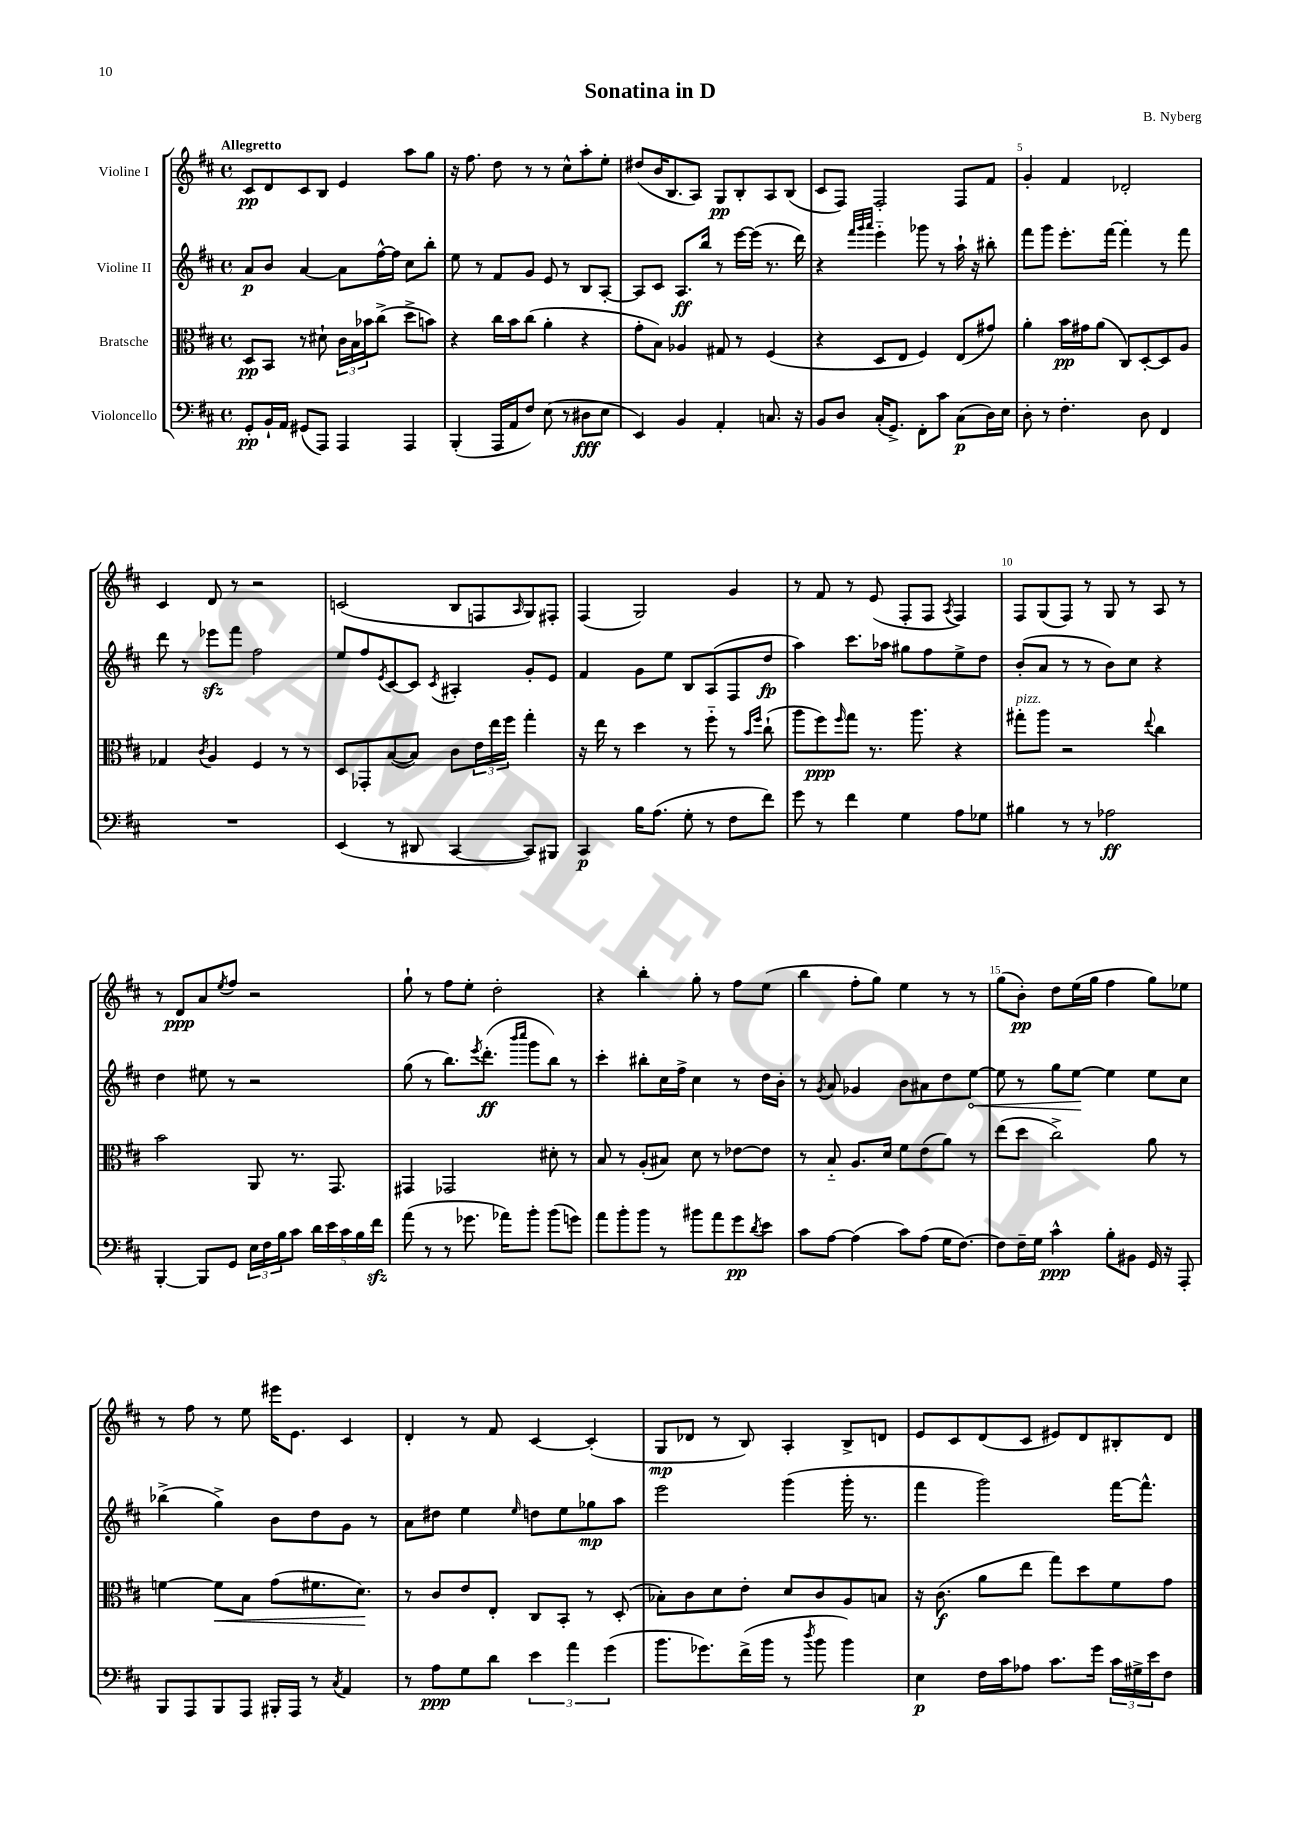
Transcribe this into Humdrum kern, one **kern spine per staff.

**kern	**kern	**kern	**kern
*staff4	*staff3	*staff2	*staff1
*clefF4	*clefC3	*clefG2	*clefG2
*k[f#c#]	*k[f#c#]	*k[f#c#]	*k[f#c#]
*M4/4	*M4/4	*M4/4	*M4/4
*met(c)	*met(c)	*met(c)	*met(c)
8GG'/L	8D/L	8a/L	8c#/L
16BB`/L	8BB/J	8b/J	8d/
16AA/JJ	.	.	.
(8GG#/L	8r	[4a/	8c#/
8AAA/J)	8d#`\	.	8B/J
4AAA/	24c#\LL	8a\]L	4e/
.	24B\	.	.
.	24b-\J	.	.
.	(8cc#^\J	[16ff#^^\L	.
.	.	16ff#\]JJ	.
4AAA/	8dd^\L	8cc#\L	8aa\L
.	8b\J)	8bb'\J	8gg\J
=	=	=	=
(4BBB'/	4r	8ee\	16r
.	.	.	8.ff#\
.	.	8r	.
16AAA/LL	16cc#\LL	8f#/L	8dd\
16AA/J	16b\J	.	.
8F#/J)	(8cc#\J	8g/J	8r
(8E\	4a'\	8e/	8r
8r	.	8r	8cc#^^\L
8D#\L	4r	8B/L	8aa'\
8E\J	.	[8A'/J	8ee'\J
=	=	=	=
4EE/)	8g'\L	8A/]L	(8dd#/L
.	8B\J)	8c#/J	16b/K
.	.	.	8.B/
4BB/	4A-/	8.A/L	.
.	.	.	8A/J)
.	.	16bb/Jk	.
4AA'/	8G#/	8r	8G/L
.	8r	[16eee\LL	8B'/
.	.	(16eee\]JJ	.
8.C/	(4F#/	8.r	8A/
.	.	.	(8B/J
16r	.	16ddd\)	.
=	=	=	=
8BB/L	4r	4r	8c#/L
8D/J	.	.	8F#/J)
.	.	32qqfff#/LLL	.
.	.	32qqggg/	.
.	.	32qqaaa/JJJ	.
(16C#'/LK	8D/L	4eee'~\	2F#'/
8.GG^/J)	.	.	.
.	8E/J	.	.
8FF#'\L	4F#/)	8ggg-\	.
8c#\J	.	8r	.
(8C#\L	(8E/L	16aa`\	8F#/L
.	.	16r	.
16D\L)	8g#/J)	8bb#'\	8f#/J
16E\JJ	.	.	.
=	=	=	=
8D'\	4a'\	8fff#\L	4g'/
8r	.	8ggg\J	.
4.F#'\	16b\LL	8.eee'\L	4f#/
.	16g#\J	.	.
.	(8a\J	.	.
.	.	[16fff#\Jk	.
.	8C#/L)	4fff#'\]	2d-'/
8D\	[8D'/	.	.
4FF#/	8D/]	8r	.
.	8A/J	8fff#\	.
=	=	=	=
1r	4G-/	8ddd\	4c#/
.	.	8r	.
.	8qc#/	.	.
.	4A/	8eee-\L	8d/
.	.	8fff#\J	8r
.	4F#/	2ff#\	2r
.	8r	.	.
.	8r	.	.
=	=	=	=
(4EE/	8D/L	8ee/L	(2c/
.	8GG-'/	8ff#/	.
.	.	8qe/	.
8r	([8B/	[8c#/	.
8DD#/	8B/]J)	8c#/]J	.
.	.	8qc#/	.
[4CC#/	8c#\L	4A#'/	8B/L
.	24e\L	.	8F/
.	24ee\	.	.
.	24ff#\JJ	.	.
.	.	.	16qqA/
8CC#/]L)	4gg'\	8g'/L	8G/)
8BBB#/J	.	8e/J	8F#'/J
=	=	=	=
4CC#/	16r	4f#/	(4F#/
.	16ee\	.	.
.	8r	.	.
16B\LK	4dd\	8g\L	2G/)
(8.A\J	.	.	.
.	.	8ee\J	.
8G'\	8r	8B/L	.
8r	8ff#'~\	(8A/	.
8F#\L	8r	8F#/	4g/
.	16qqb/LL	.	.
.	16qqff#/JJ	.	.
8f#\J)	(8cc#`\	8dd/J	.
=	=	=	=
8g\	8aa\L	4aa\)	8r
8r	8ff#\)	.	8f#/
.	16qqff#/	.	.
4f#\	8gg\J	8.ccc#\L	8r
.	8.r	.	(8e/
.	.	16aa-\Jk	.
4G\	.	8gg#\L	8F#'/L
.	8.aa\	.	.
.	.	8ff#\	8F#/J
.	.	.	8qA/
8A\L	4r	8ee^\	4F#/)
8G-\J	.	8dd\J	.
=	=	=	=
4B#\	8gg#'\L	(8b'/L	8F#/L
.	8aa\J	8a/J	(8G/
8r	2r	8r	8F#/J)
8r	.	8r	8r
2A-\	.	8b\L)	8G/
.	.	8cc#\J	8r
.	8qqee/	.	.
.	4cc#\	4r	8A/
.	.	.	8r
=	=	=	=
[4BBB'/	2b\	4dd\	8r
.	.	.	8d/L
8BBB/]L	.	8ee#\	8a/
.	.	.	8qee/
8GG/J	.	8r	8ff#/J
24E\LL	8AA/	2r	2r
24F#\	.	.	.
24B\J	.	.	.
8c#\J	8.r	.	.
20d\LL	.	.	.
20e\	.	.	.
.	8.GG/	.	.
20c#\	.	.	.
20B\	.	.	.
20f#\JJ	.	.	.
=	=	=	=
(8a\	4GG#/	(8gg\	8gg`\
8r	.	8r	8r
8r	2GG-/	8.bb\L)	8ff#\L
8.g-\	.	.	8ee'\J
.	.	8qeee/	.
.	.	(8.ddd'\J	.
.	.	.	2dd'\
16a-\LK)	.	.	.
.	.	16qqbbb/LL	.
.	.	16qqcccc#/JJ	.
8b'\J	.	8ggg\L	.
(8b\L	8d#'\	8bb\J)	.
8g\J)	8r	8r	.
=	=	=	=
8a\L	8B/	4ccc#'\	4r
8b'\	8r	.	.
8b\J	(8A'/L	8bb#'\L	4bb'\
8r	8B#/J)	16cc#\L	.
.	.	16ff#^\JJ	.
8b#\L	8d\	4cc#\	8gg'\
8a\	8r	.	8r
8g\	[8e-\L	8r	8ff#\L
8qd/	.	.	.
8e\J	8e-\]J	16dd\LL	(8ee\J
.	.	16b'\JJ	.
=	=	=	=
8c#\L	8r	8r	4bb\
.	.	8qg/	.
[8A\J	8B'~/	8a/	.
(4A\]	8.A/L	4g-/	8ff#'\L
.	.	.	8gg\J)
.	16d/Jk	.	.
8c#\L)	8f#\L	8b\L	4ee\
(8A\J	(8e\	8a#\	.
16G\LK	8a\J)	8dd\	8r
[8.F#\J)	.	.	.
.	8r	[8ee\J	8r
=	=	=	=
8F#\]L	(8ee\L	8ee\]	(8gg\L
16F#~\L	8dd\J	8r	8b'\J)
16G\JJ	.	.	.
4c#^^\	2cc#^\)	8gg\L	8dd\L
.	.	[8ee\J	(16ee\L
.	.	.	16gg\JJ
8B'\L	.	4ee\]	4ff#\
8BB#\J	.	.	.
16GG/	8a\	8ee\L	8gg\L)
16r	.	.	.
8AAA'/	8r	8cc#\J	8ee-\J
=	=	=	=
8BBB/L	[4f\	(4bb-^\	8r
8AAA/	.	.	8ff#\
8BBB/	8f\]L	4gg^\)	8r
8AAA/J	8B\J	.	8ee\
16BBB#'/LL	(8g\L	8b\L	16eee#\LK
16AAA/JJ	.	.	8.e\J
8r	8.f#\	8dd\	.
8qC#/	.	.	.
4AA/	.	8g\J	4c#/
.	8.d\J)	.	.
.	.	8r	.
=	=	=	=
8r	8r	8a\L	4d'/
8A\L	8c#/L	8dd#\J	.
8G\	8e/	4ee\	8r
8d\J	8E'/J	.	8f#/
.	.	16qqee/	.
6e\	8C#/L	8dd\L	[4c#/
.	8BB'/J	8ee\	.
6a\	.	.	.
.	8r	8gg-\	(4c#'/]
(6g\	.	.	.
.	(8D'/	8aa\J	.
=	=	=	=
8.b\L	8B-'\L)	2eee\	8G/L
.	8c#\	.	8d-/J
8.g-\)	.	.	.
.	8d\	.	8r
(16f#^\L	8e'\J	.	8B/)
16b\JJ	.	.	.
8r	8d/L	(4ggg\	4A'/
8qdd/	.	.	.
8b\	8c#/	.	.
4b\)	8A/	16ggg'\	8B^/L
.	.	8.r	.
.	8B/J	.	8d/J
=	=	=	=
4E\	16r	4fff#\	8e/L
.	(8.c#\	.	.
.	.	.	8c#/
16F#\LL	8a\L	2ggg\)	(8d/
16c#\J	.	.	.
8A-\J	8ee\J	.	8c#/J
8.c#\L	8gg\L)	.	8e#/L)
.	8dd\	.	8d/
16g\Jk	.	.	.
24c#\LL	8f#\	[16fff#\LK	8B#'/
24G#^\	.	.	.
.	.	8.fff#^^\]J	.
24e\J	.	.	.
8F#\J	8g\J	.	8d/J
==	==	==	==
*-	*-	*-	*-
